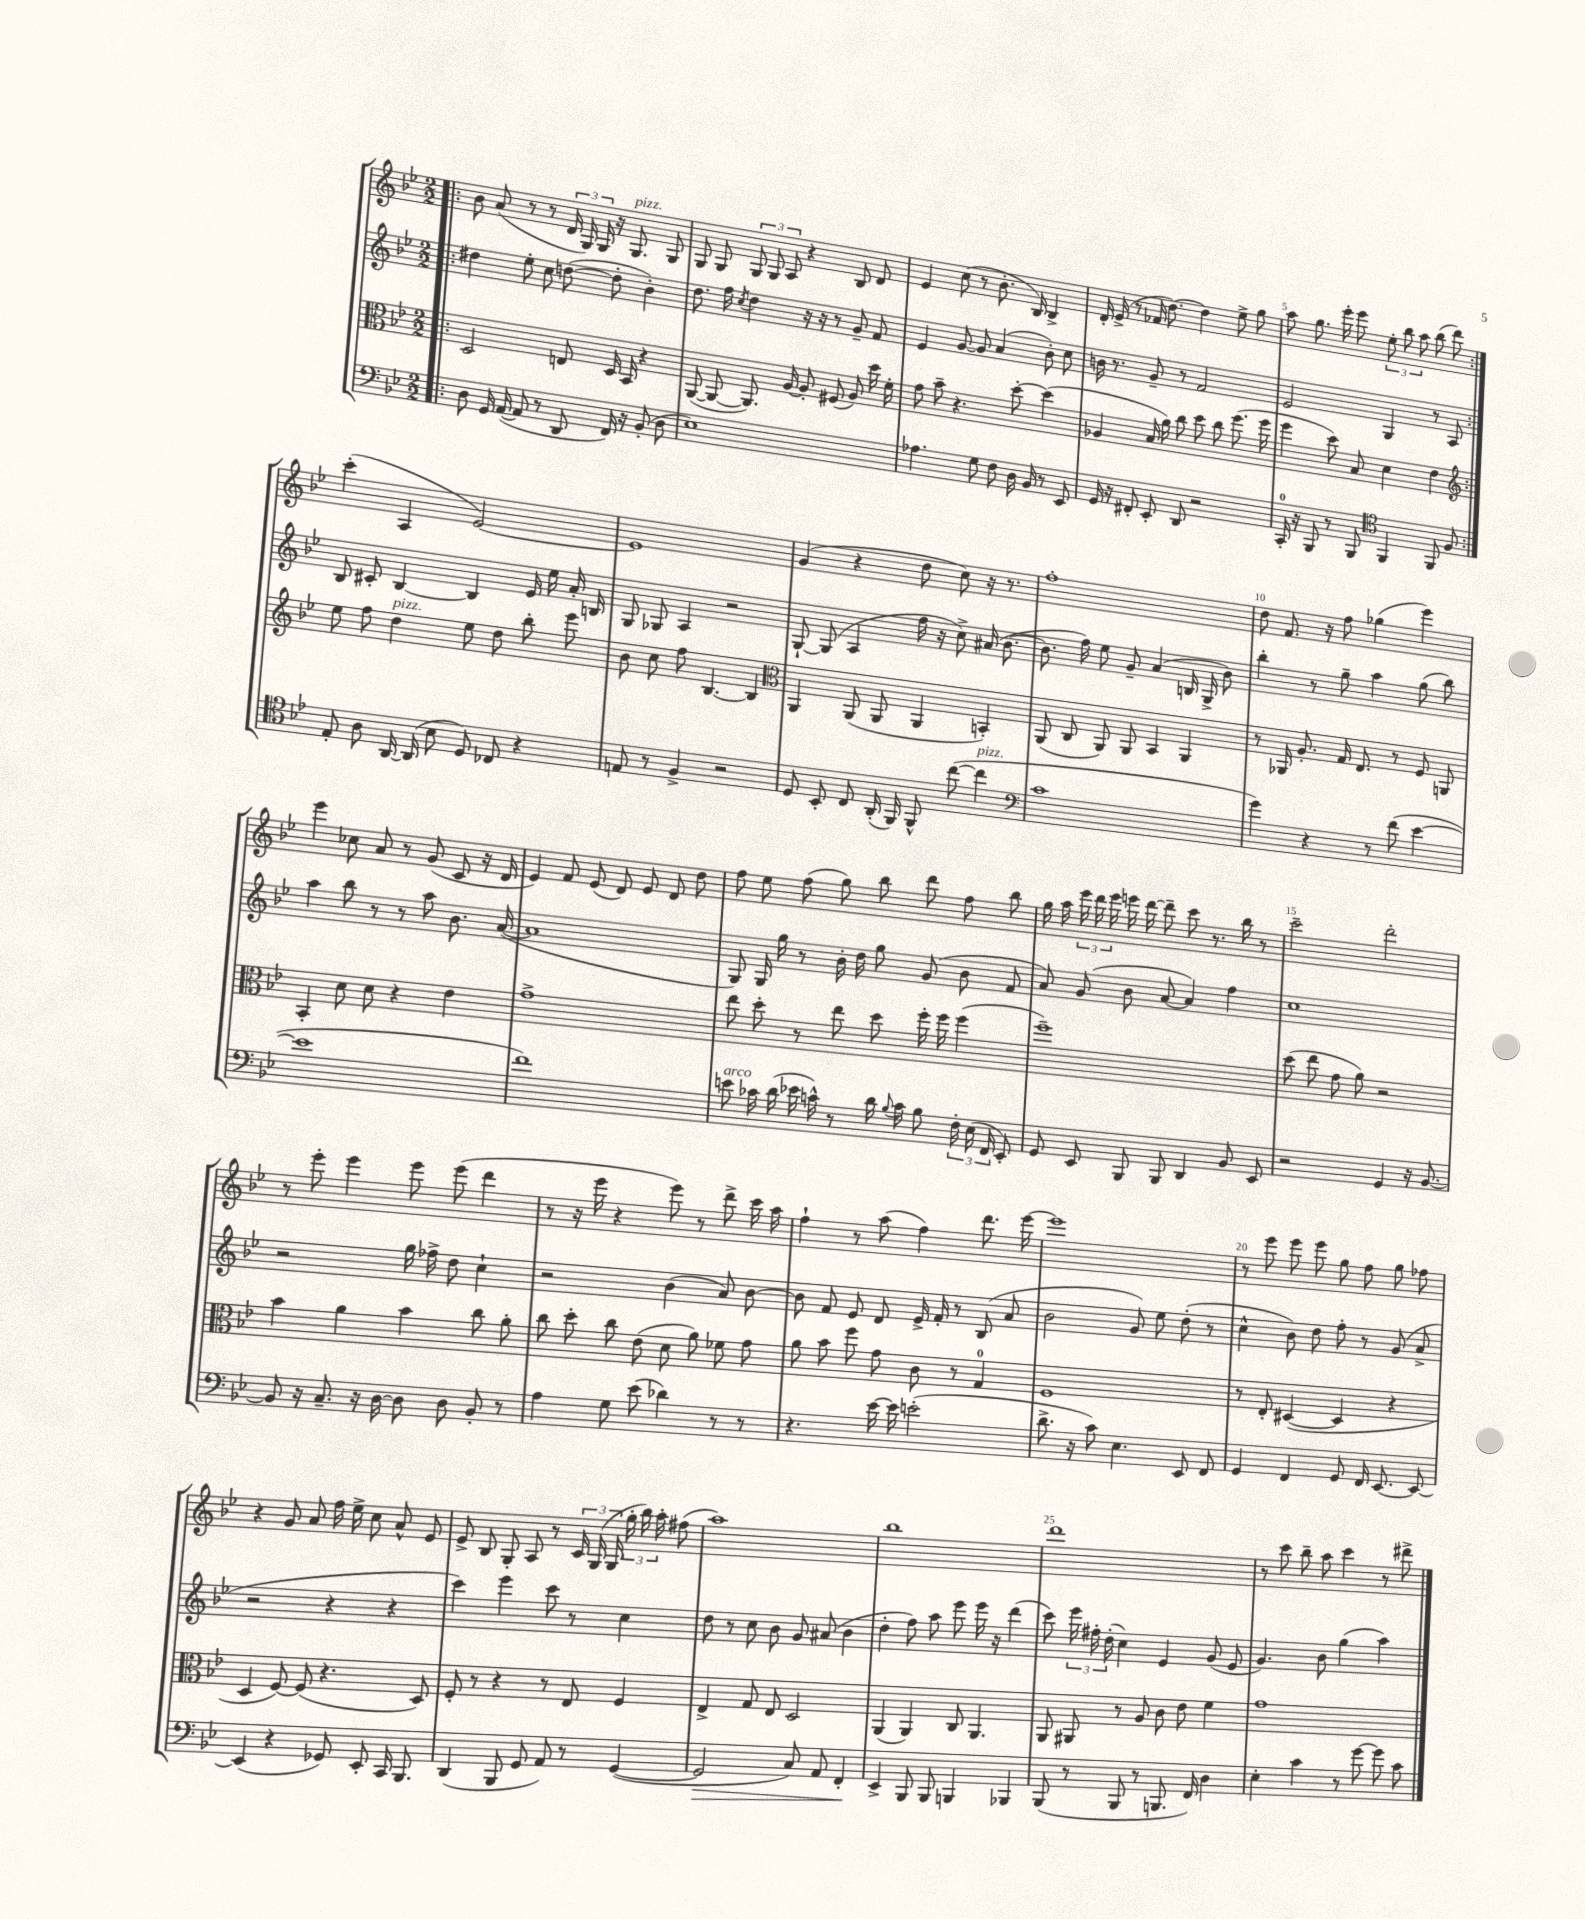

**kern	**kern	**kern	**kern
*staff4	*staff3	*staff2	*staff1
*clefF4	*clefC3	*clefG2	*clefG2
*k[b-e-]	*k[b-e-]	*k[b-e-]	*k[b-e-]
*M2/2	*M2/2	*M2/2	*M2/2
=!|:	=!|:	=!|:	=!|:
8D\	2D/	4dd#\	8b-\
16GG/	.	.	(8a/
([16AA/	.	.	.
8AA/]	.	8ee-'\	8r
8r	.	8cc\	8r
8DD/	8E/	([8dd\	24d/
.	.	.	24G/)
.	.	.	24G/
16FF/)	16D/	8dd'\]	16r
16r	16BB-/	.	8.G/
(8BB-'/	4r	4b-'\)	.
8D\	.	.	8G/
=	=	=	=
1E-)	([8AA/	8.dd\	8G/
.	8AA/_	.	8G/
.	.	16ff\	.
.	.	8qcc/	.
.	8.AA/])	4dd\	12G/
.	.	.	12G/
.	.	.	12A/
.	[16A/	.	.
.	8A'/]	16r	4r
.	.	16r	.
.	(8F#/	8r	.
.	8A/)	8g~/	8B-/
.	16dd\	8f/	8d/
.	16f'\	.	.
=	=	=	=
4.A-\	8g\	4e-/	4e-/
.	8b-~\	.	.
.	4.r	[8g/	(8cc\
8G\	.	8g/]	8r
8F\	.	(4a/	8.b-'\
16D\	[8dd'\	.	.
16BB-/	.	.	16B-/)
8r	(4dd\]	8b-'\)	4B-^/
8EE-/	.	8cc\	.
=	=	=	=
16GG/	4A-/	16b\	16d'/
16r	.	8.r	(16e-^/
8FF#'/	.	.	8r
8EE-'/	16B-/	8g~/	16f-/
.	16a\)	.	[8.dd\)
8DD/	8cc\	8r	.
2r	8dd\	2f/	4dd\]
.	8cc\	.	.
.	(8.ff\	.	8ee-^\
.	.	.	8gg\
.	16ff\	.	.
=	=	=	=
16CC'/	4ff\	2e-/	8aa\
16r	.	.	.
8BBB-/	.	.	8.gg\
8r	8dd\)	.	.
.	.	.	16eee-'\
8BBB-/	8B-/	.	8eee-\
*clefC4	*	*	*
4FF/	4d\	4G/	12ee-'\
.	.	.	12bb-\
.	.	.	12aa\
8FF/	4e-\	8r	(8bb-\
8F/	.	8A/	8ddd\)
=:|!	=:|!	=:|!	=:|!
*	*clefG2	*	*
8E-'/	8ee-\	8B-/	(4ccc'\
8A\	8ff\	8c#'/	.
[16AA/	4dd\	[4B-/	4A/
(16AA/]	.	.	.
8B-\	.	.	.
8D/)	8ee-\	4B-/]	[2e-/)
8C-/	8dd\	.	.
4r	8bb-'\	16e-/	.
.	.	16ee-\	.
.	8eee-\	16a'/	.
.	.	16B/	.
=	=	=	=
8E/	8b-\	8G/	1e-]
8r	8cc\	8G-/	.
4F^/	8ff\	4A/	.
.	[4.B-/	.	.
2r	.	2r	.
.	4B-/]	.	.
=	=	=	=
*	*clefC3	*	*
8D/	4AA/	[8G`/	(4g/
8BB-'/	.	(8G/]	.
8C/	(8AA/	4A/	4r
(16AA'/	8AA/	.	.
16FF/)	.	.	.
8FF^^/	4AA/	16ff\	8dd\
.	.	16r	.
([8cc\	.	8cc^\)	8cc\)
4cc\]	4BB'/)	(16a#/	16r
.	.	[8.b-\	8.r
=	=	=	=
*clefF4	*	*	*
1c	(8AA/	8.b-\]	1ff'
.	8C/	.	.
.	.	16ff\)	.
.	8AA/)	8ee-\	.
.	8AA/	8g~/	.
.	4BB-/	(4a/	.
.	4AA/	16B/	.
.	.	16G^/	.
.	.	8b-\)	.
=	=	=	=
4g\)	8r	4bb-'\	8dd\
.	16AA-/	.	8.f/
.	8.A'/	.	.
4r	.	8r	.
.	.	.	16r
.	16G/	8gg~\	8ff\
.	8.E-/	.	.
8r	.	4aa\	(4gg-\
(8f\	8r	.	.
[4e-\	8F/	(8gg\	4eee-\)
.	8AA/	8bb-\)	.
=	=	=	=
1e-]	4BB-'/	4aa\	4eee-\
.	8d\	8bb-\	8cc-\
.	8d\	8r	8a/
.	4r	8r	8r
.	.	8aa\	(8g/
.	4e-\	8.b-\	8c/
.	.	.	16r
.	.	([16a/	16d/
=	=	=	=
1f)	1g^	1a]	4e-/)
.	.	.	8f/
.	.	.	(8e-/
.	.	.	8d/)
.	.	.	8e-/
.	.	.	8d/
.	.	.	8dd\
=	=	=	=
8e\	8ee-\	8G/)	8ff\
16c-\	8dd'\	16G/	8ee-\
(16d\	.	16gg\	.
16e-\	8r	8r	(8ff\
16c^^\)	.	.	.
8r	8ee-\	16b-'\	8gg\)
.	.	16dd\	.
16d\	8dd\	8gg\	8bb-\
8qqB-/	.	.	.
16c\	.	.	.
8B-\	16ff'\	(8g/	8ddd\
.	16ff\	.	.
24F'\	(4ff\	8b-\	8ff\
(24E-\	.	.	.
24FF/	.	.	.
8EE-'/)	.	8f/	8bb-\
=	=	=	=
8GG/	1ff~)	8a/)	16gg\
.	.	.	16aa\
8EE-/	.	(8g/	24eee-\
.	.	.	24ddd\
.	.	.	24eee-\
8BBB-/	.	8b-\	16eee\
.	.	.	[16ddd\
8BBB-/	.	[8a/	8ddd~\]
4DD/	.	4a/])	8ccc\
.	.	.	8.r
8BB-/	.	4ff\	.
.	.	.	16bb-\
8EE-/	.	.	8r
=	=	=	=
2r	(8dd\	1cc	2ccc~\
.	8ee-\	.	.
.	8g\	.	.
.	8a\)	.	.
4GG/	2r	.	2ddd'\
16r	.	.	.
[8.BB-/	.	.	.
=	=	=	=
8BB-/]	4b-\	2r	8r
16r	.	.	8eee-'\
8.C~/	.	.	.
.	4a\	.	4eee-\
16r	.	.	.
[16D\	.	.	.
8D\]	4b-\	16gg\	8eee-\
.	.	16ff-^\	.
8D\	.	8dd\	(8eee-\
8BB-'/	8cc\	4cc`\	4ddd\
8r	8a'\	.	.
=	=	=	=
4A\	8cc\	2r	8r
.	8dd'\	.	16r
.	.	.	16eee-\
8G\	8cc\	.	4r
(8e-\	(8e-\	.	.
4d-\)	8d\	(4b-\	8eee-\)
.	8a\)	.	8r
8r	8f-\	8a/)	8ddd^\
8r	8g\	[8b-\	16ccc\
.	.	.	16aa\
=	=	=	=
4.r	8a\	8b-\]	4ff`\
.	8b-\	8f/	.
.	8ff\	8e-/	8r
[16e-\	8g\	8d/	(8aa\
16e-\]	.	.	.
(2e'\	8c\	16e-^/	4ff\)
.	.	16f'/	.
.	8r	8r	.
.	4G/	(8B-/	8.ddd\
.	.	8a/	.
.	.	.	[16eee-\
=	=	=	=
8.d^\	1F	2b-\	1eee-]
16r	.	.	.
8c\)	.	.	.
4.E-\	.	.	.
.	.	8g/)	.
.	.	8ee-\	.
8EE-/	.	(8dd'\	.
8FF/	.	8r	.
=	=	=	=
4GG/	8r	4cc^^\	8r
.	8E-'/	.	8eee-\
4FF/	([4D#/	8b-\)	8eee-\
.	.	8dd\	8eee-\
8GG/	4D#/]	8ff'\	8gg\
16FF/	.	8r	8ff\
[8.EE-/	.	.	.
.	4r	(8g/	8gg\
8EE-/_	.	8a^/	8ff-\
=	=	=	=
(4EE-/]	4D/	2r	4r
4r	[8F/)	.	8g/
.	(8F/]	.	8a/
8GG-/)	4.r	4r	16ff\
.	.	.	16ee-^\
8EE-'/	.	.	8cc\
16CC/	.	4r	8a^^/
8.BBB-/	.	.	.
.	8D/)	.	8e-/
=	=	=	=
(4DD/	8F'/	4ccc\)	8e-^/
.	8r	.	8B-/
8BBB-/	4r	4eee-\	8G'/
8GG/	.	.	8A/
8AA/)	8r	8ccc\	8r
8r	8E-/	8r	24c/
.	.	.	(24G/
.	.	.	24G/
([4GG/	4F/	4cc\	24gg'\
.	.	.	24bb-\)
.	.	.	24aa'\
.	.	.	(8ff#\
=	=	=	=
2GG/]	4E-^/	8dd\	1aa)
.	.	8r	.
.	8G/	8cc\	.
.	8E-/	8b-\	.
8C/)	2D/	8g/	.
8AA/	.	(8a#/	.
4FF'/	.	4b-\	.
=	=	=	=
4EE-^/	(4AA/	4dd'\	1bb-
8BBB-/	4AA/)	8ff\)	.
8BBB-/	.	8aa\	.
4BBB/	8C/	8eee-\	.
.	4.AA/	16eee-\	.
.	.	16r	.
4BBB-/	.	(4ddd\	.
=	=	=	=
(8BBB-/	8AA/	8ccc\)	1ddd
8r	8AA#/	24eee-\	.
.	.	24ff#'\	.
.	.	(24dd'\	.
8BBB-/	8r	4cc\)	.
8r	8A/	.	.
8.BBB/	8c\	4e-/	.
.	8e-\	.	.
16FF/)	.	.	.
4D\	4f\	(8g/	.
.	.	8e-/	.
=	=	=	=
4E-'\	1g	4.g/)	8r
.	.	.	8ccc\
4c\	.	.	8bb-~\
.	.	8b-\	8aa\
8r	.	(4gg\	4ccc\
[8g\	.	.	.
8g\]	.	4aa\)	8r
8c\	.	.	8ddd#^\
==	==	==	==
*-	*-	*-	*-
